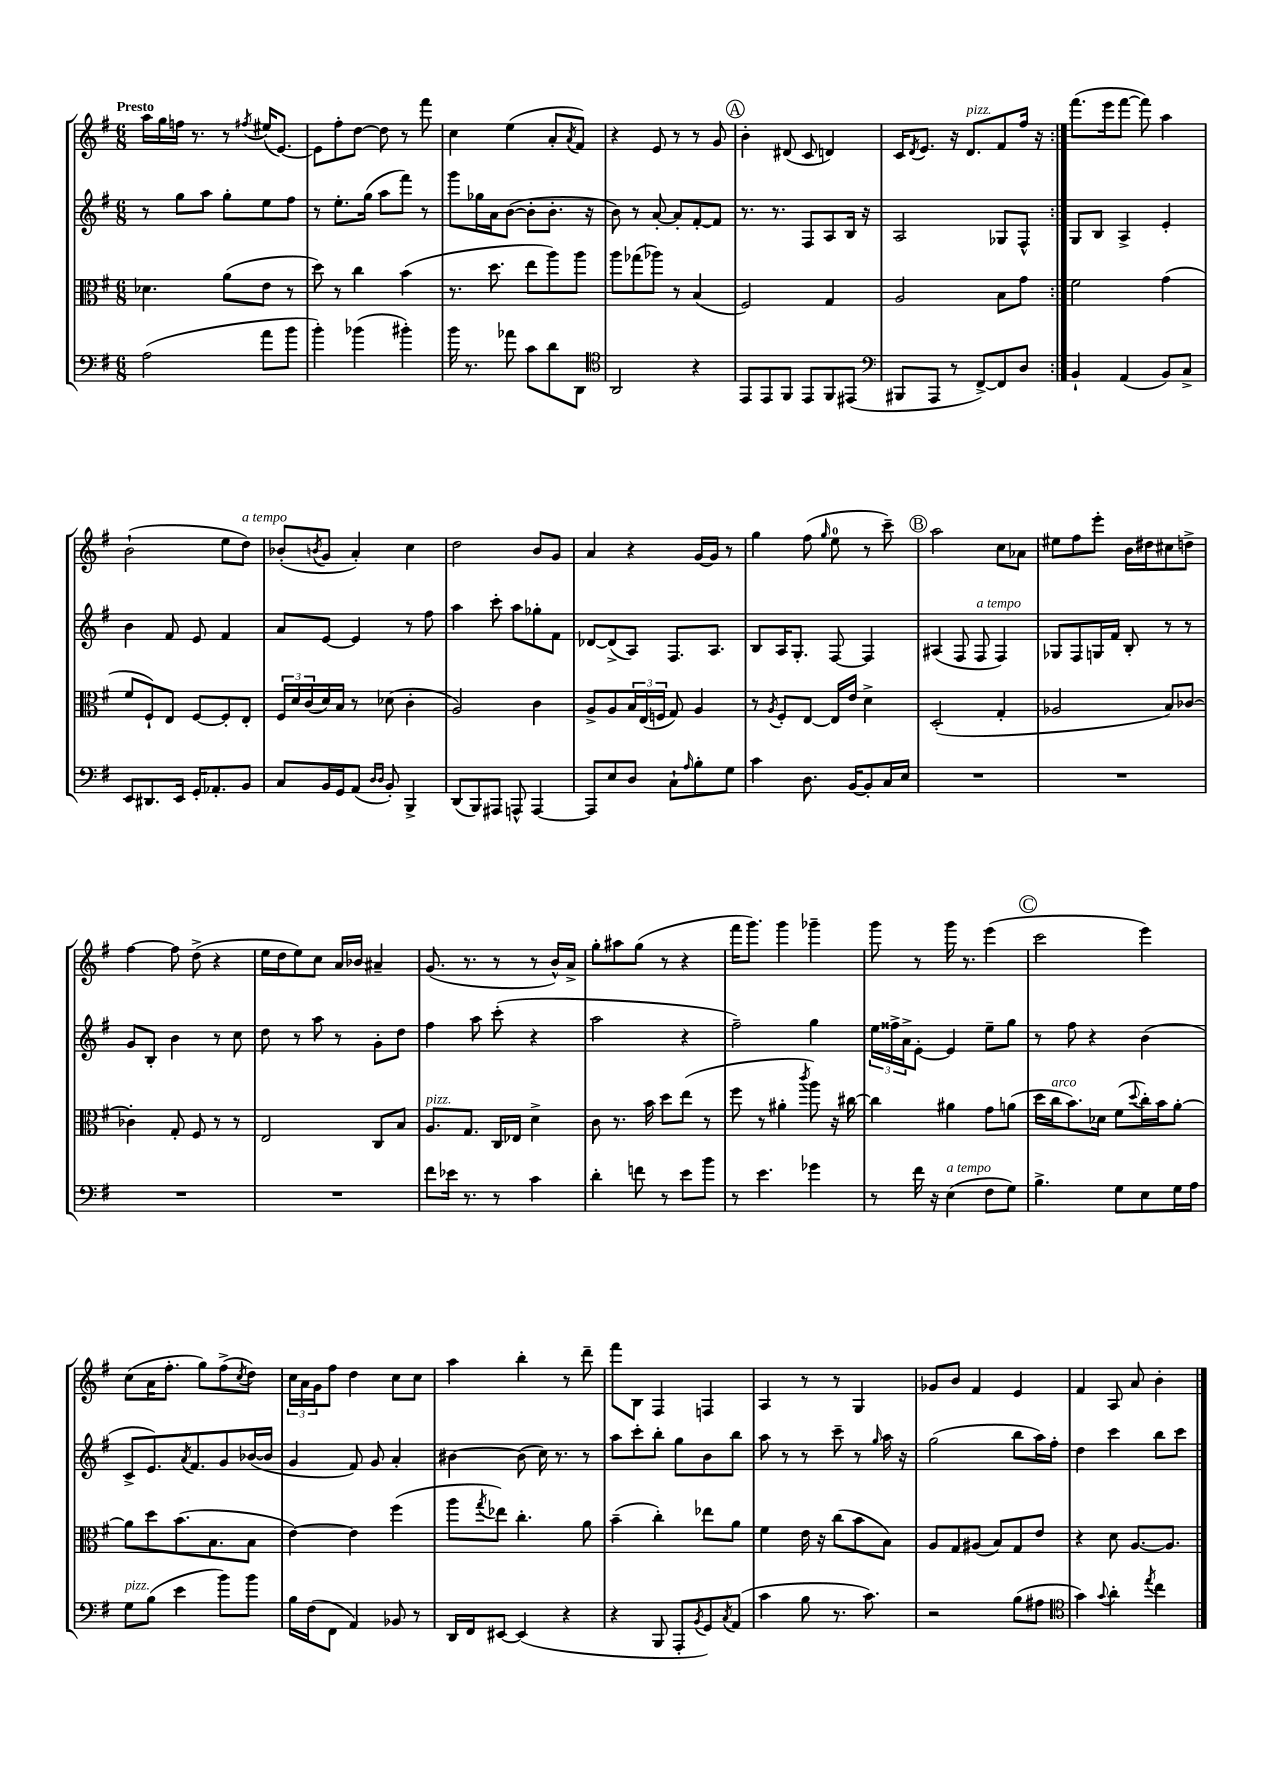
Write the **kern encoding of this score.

**kern	**kern	**kern	**kern
*staff4	*staff3	*staff2	*staff1
*clefF4	*clefC3	*clefG2	*clefG2
*k[f#]	*k[f#]	*k[f#]	*k[f#]
*M6/8	*M6/8	*M6/8	*M6/8
(2A\	4.d-\	8r	16aa\LL
.	.	.	16gg\
.	.	8gg\L	16ff\JJ
.	.	.	8.r
.	.	8aa\J	.
.	(8a\L	8gg'\L	8r
.	.	.	8qff#/
8a\L	8e\J	8ee\	(16ee#/LK
.	.	.	[8.e/J)
8b\J	8r	8ff#\J	.
=	=	=	=
4b'\)	8dd\)	8r	8e\]L
.	8r	8.ee'\L	8ff#'\
(4b-\	4cc\	.	[8dd\J
.	.	(16gg\Jk	.
.	.	8aa\L	8dd\]
4b#'\)	(4b\	8fff#\J)	8r
.	.	8r	8fff#\
=	=	=	=
16b\	8.r	8ggg\L	4cc\
8.r	.	.	.
.	.	16gg-\L	.
.	8.dd\	16a\J	.
8a-\	.	([8b\J	(4ee\
8c\L	8ee\L	8b'\]L	.
8d\	8aa\)	8.b'\J	8a'/L
.	.	.	8qa/
8DD\J	8aa\J	.	8f#/J)
.	.	16r	.
=	=	=	=
*clefC4	*	*	*
2AA/	8aa\L	8b\)	4r
.	(8gg-\	8r	.
.	8aa-\J)	[8a'/	8e/
.	8r	8a'/]L	8r
4r	(4B/	[8f#'/	8r
.	.	8f#/]J	8g/
=	=	=	=
8EE/L	2F#/)	8.r	4b'\
8EE/	.	.	.
.	.	8.r	.
8FF#/J	.	.	(8d#/
8EE/L	.	8F#/L	8c/
8FF#/	4G/	8A/	4d/)
(8EE#/J	.	16B/Jk	.
.	.	16r	.
=	=	=	=
*clefF4	*	*	*
8BBB#/L	2A/	2A/	16c/LK
.	.	.	8qd/
.	.	.	8.e/J
8AAA/J	.	.	.
8r	.	.	16r
.	.	.	8.d/L
[8FF#^/L)	.	.	.
8FF#/]	8B\L	8G-/L	8f#/
8D/J	8g\J	8F#^^/J	16ff#/Jk
.	.	.	16r
=:|!	=:|!	=:|!	=:|!
4BB`/	2f#\	8G/L	(8.fff#\L
.	.	8B/J	.
.	.	.	16eee\k
(4AA/	.	4A^/	[8fff#\J
.	.	.	8fff#\])
8BB/L)	(4g\	4e'/	4aa\
8C^/J	.	.	.
=	=	=	=
8EE/L	8f#/L	4b\	(2b`\
8.DD#/	8F#`/)	.	.
.	8E/J	8f#/	.
16EE/Jk	.	.	.
16GG'/LK	[8F#/L	8e/	.
8.AA-'/	.	.	.
.	8F#'/]	4f#/	8ee\L
8BB/J	8E'/J	.	8dd\J)
=	=	=	=
8C/L	24F#/LL	8a/L	(8b-'/L
.	24d/	.	.
.	(24c/	.	.
.	.	.	8qb/
16BB/L	16d/)	[8e/J	8g/J
16GG/J	16B/JJ	.	.
(8AA/J	8r	4e/]	4a'/)
16qqD/LL	.	.	.
16qqD/JJ	.	.	.
8BB'/)	(8d-\	.	.
4BBB^/	4c'\	8r	4cc\
.	.	8ff#\	.
=	=	=	=
(8DD/L	2A/)	4aa\	2dd\
8BBB/)	.	.	.
8AAA#/J	.	8ccc'\	.
8AAA^^/	.	8aa\L	.
[4AAA/	4c\	8gg-'\	8b/L
.	.	8f#\J	8g/J
=	=	=	=
8AAA/]L	8A^/L	[8d-/L	4a/
8E/	8A/	(8d-^/]	.
8D/J	24B/L	8A/J)	4r
.	(24E/	.	.
.	24F/JJ	.	.
8C`\L	8G/)	8.F#/L	.
16qqA/	.	.	.
8B'\	4A/	.	[16g/LL
.	.	8.A/J	16g/]JJ
8G\J	.	.	8r
=	=	=	=
4c\	8r	8B/L	4gg\
.	8qA/	.	.
.	8F#'/L	16A/K	.
.	.	8.G'/J	.
8.D\	[8E/J	.	(8ff#\
.	.	.	16qqgg/
.	16E/]LL	[8F#/	8ee\
[16BB/LK	16e/JJ	.	.
8BB'/]	4d^\	4F#/]	8r
16C/L	.	.	8ccc~\)
16E/JJ	.	.	.
=	=	=	=
2.r	(2D'/	(4A#/	2aa\
.	.	8F#/	.
.	.	8F#/	.
.	4G'/	4F#/)	8cc\L
.	.	.	8a-\J
=	=	=	=
2.r	2A-/	8G-/L	8ee#\L
.	.	8F#/	8ff#\
.	.	16G/L	8eee'\J
.	.	16f#/JJ	.
.	.	8B'/	16b\LL
.	.	.	16dd#\J
.	8B/L)	8r	8cc#\
.	[8c-/J	8r	8dd^\J
=	=	=	=
2.r	4c-'\]	8g/L	[4ff#\
.	.	8B'/J	.
.	8G'/	4b\	8ff#\]
.	8F#/	.	(8dd^\
.	8r	8r	4r
.	8r	8cc\	.
=	=	=	=
2.r	2E/	8dd\	16ee\LL
.	.	.	16dd\J
.	.	8r	8ee\)
.	.	8aa\	8cc\J
.	.	8r	16a/LL
.	.	.	16b-/JJ
.	8C/L	8g'\L	4a#~/
.	8B/J	8dd\J	.
=	=	=	=
8f#\L	8.A/L	4ff#\	(8.g/
16e-\Jk	.	.	.
8.r	8.G/J	.	8.r
.	.	8aa\	.
8r	16C/LL	(8ccc'\	8r
.	16E-/JJ	.	.
4c\	4d^\	4r	8r
.	.	.	16b^^/LL)
.	.	.	16a^/JJ
=	=	=	=
4d'\	8c\	2aa\	8gg'\L
.	8.r	.	8aa#\
8f\	.	.	(8gg\J
.	16b\	.	.
8r	8dd\L	.	8r
8e\L	(8ee\J	4r	4r
8b\J	8r	.	.
=	=	=	=
8r	8ff#\	2ff#~\)	16fff#\LK
.	.	.	8.ggg\J)
4.e\	8r	.	.
.	4a#'\	.	4ggg\
.	8qccc/	.	.
4g-\	8aa\)	4gg\	4ggg-~\
.	16r	.	.
.	[16cc#\	.	.
=	=	=	=
8r	4cc#\]	24ee\LL	8ggg\
.	.	24ff##^\	.
.	.	24a^\J	.
16f#\	.	[8e'\J	8r
16r	.	.	.
(4E\	4a#\	4e/]	16ggg\
.	.	.	8.r
8F#\L	8g\L	8ee~\L	(4eee\
8G\J)	(8a\J	8gg\J	.
=	=	=	=
4.B^\	16dd\LL	8r	2ccc\
.	16cc\J	.	.
.	8.b\)	8ff#\	.
.	.	4r	.
.	16d-\Jk	.	.
8G\L	(8f#\L	.	.
.	8qqdd/	.	.
8E\	16cc'\L)	(4b\	4eee\)
.	16b\J	.	.
16G\L	[8a'\J	.	.
16A\JJ	.	.	.
=	=	=	=
8G\L	8a\]L	8c^/L	(8cc\L
(8B\J	8dd\	8.e/)	16a\K
.	.	.	8.ff#'\J
4e\	(8.b\	.	.
.	.	8qa/	.
.	.	8.f#/	.
.	.	.	8gg\L)
.	8.B\	.	.
8b\L)	.	8g/	(8ff#^\
.	.	.	8qcc/
8b\J	8B\J	([16b-/L	8dd\J)
.	.	16b-/]JJ	.
=	=	=	=
16B\LL	[4e\)	4g/	24cc\LL
.	.	.	24a\
(16F#\J	.	.	.
.	.	.	24g\J
8FF#\J	.	.	8ff#\J
4AA/)	4e\]	8f#/)	4dd\
.	.	8g/	.
8BB-/	(4ff#\	4a'/	8cc\L
8r	.	.	8cc\J
=	=	=	=
16DD/LL	8aa\L	[4b#\	4aa\
16FF#/J	.	.	.
.	8qgg/	.	.
[8EE#/J	8ee-\J)	.	.
(4EE#/]	4.cc'\	(8b#\]	4bb'\
.	.	16cc\)	.
.	.	8.r	.
4r	.	.	8r
.	8a\	8r	8ddd~\
=	=	=	=
4r	(4b~\	8aa\L	8fff#\L
.	.	8ccc'\	8B\J
8BBB/	4cc'\)	8bb'\J	4F#/
8AAA'/L	.	8gg\L	.
8qBB/	.	.	.
8GG/)	8ee-\L	8b\	4F/
8qC/	.	.	.
(8AA/J	8a\J	8bb\J	.
=	=	=	=
4c\	4f#\	8aa\	4A/
.	.	8r	.
8B\	16e\	8r	8r
.	16r	.	.
8.r	(8cc\L	8ccc~\	8r
.	8b\	8r	4G/
8.c\)	.	.	.
.	.	16qqgg/	.
.	8B\J)	16aa\	.
.	.	16r	.
=	=	=	=
2r	8A/L	(2gg\	8g-/L
.	8G/	.	8b/J
.	(8A#/J	.	4f#/
.	8B/L)	.	.
(8B\L	8G/	8bb\L	4e/
8A#\J	8e/J	16aa\L)	.
.	.	16ff#'\JJ	.
=	=	=	=
*clefC4	*	*	*
4g\)	4r	4dd\	4f#/
8qqg/	.	.	.
4a'\	8d\	4ccc\	8A/
.	[8.A/L	.	8a/
8qee/	.	.	.
4cc\	.	8bb\L	4b'\
.	8.A/]J	.	.
.	.	8ccc\J	.
==	==	==	==
*-	*-	*-	*-
